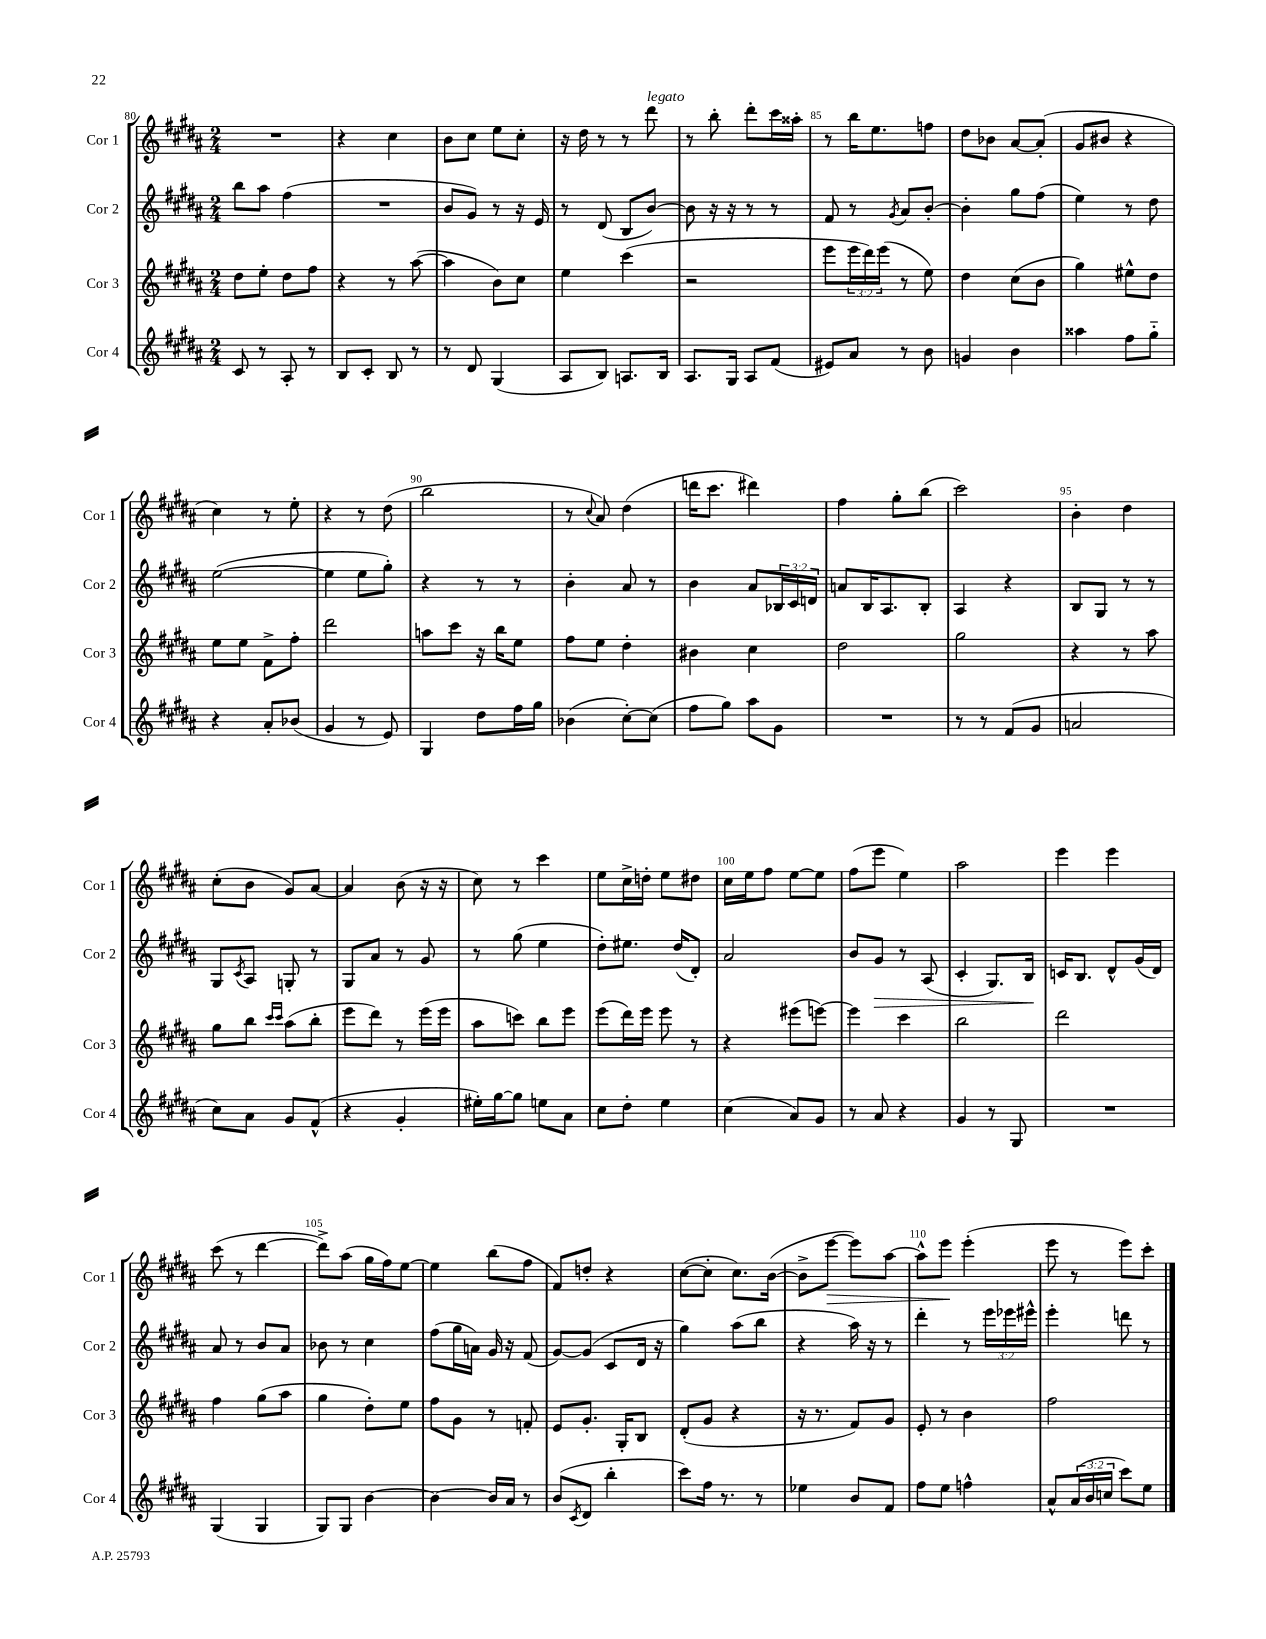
<<
\new StaffGroup <<
\new Staff = "s0" \with { instrumentName = "Cor 1" shortInstrumentName = "Cor 1" } {
    \clef treble \key b \major \numericTimeSignature \time 2/4
    R2 |
    r4 cis''4 |
    b'8 cis''8 e''8 cis''8-. |
    r16 dis''16 r8 r8 dis'''8^\markup { \italic "legato" } |
    r8 b''8-. dis'''8-. cis'''16 aisis''16-. |
    r8 b''16 e''8. f''8 |
    dis''8 bes'8 ais'8~ ais'8-.( |
    gis'8 bis'8 r4 |
    cis''4) r8 e''8-. |
    r4 r8 dis''8( |
    b''2 |
    r8 \appoggiatura { cis''8 } ais'8) dis''4( |
    d'''16 cis'''8. dis'''4) |
    fis''4 gis''8-. b''8( |
    cis'''2) |
    b'4-. dis''4 |
    cis''8-.( b'8 gis'8) ais'8~ |
    ais'4 b'8( r16 r16 |
    cis''8) r8 cis'''4 |
    e''8 cis''16-> d''16-. e''8 dis''8 |
    cis''16 e''16 fis''8 e''8~ e''8 |
    fis''8( e'''8 e''4) |
    ais''2 |
    e'''4 e'''4 |
    cis'''8( r8 dis'''4~ |
    dis'''8->) ais''8( gis''16 fis''16) e''8~ |
    e''4 b''8( fis''8 |
    fis'8) d''8-. r4 |
    cis''8~( cis''8-. cis''8.) b'16~( |
    b'8-> e'''8~\> e'''8) ais''8~ |
    ais''8-^ e'''8\! e'''4-.( |
    e'''8 r8 e'''8) cis'''8-. \bar "|." |
}
\new Staff = "s1" \with { instrumentName = "Cor 2" shortInstrumentName = "Cor 2" } {
    \clef treble \key b \major \numericTimeSignature \time 2/4 \override Staff.TupletNumber.text = #tuplet-number::calc-fraction-text
    b''8 ais''8 fis''4( |
    R2 |
    b'8 gis'8) r8 r16 e'16 |
    r8 dis'8( b8 b'8~) |
    b'8 r16 r16 r8 r8 |
    fis'8 r8 \acciaccatura { gis'8 } ais'8 b'8~-. |
    b'4-. gis''8 fis''8( |
    e''4) r8 dis''8 |
    e''2~( |
    e''4 e''8 gis''8-.) |
    r4 r8 r8 |
    b'4-. ais'8 r8 |
    b'4 ais'8 \tuplet 3/2 { bes16 cis'16 d'16 } |
    a'8 b16 ais8. b8-. |
    ais4 r4 |
    b8 gis8 r8 r8 |
    gis8 \acciaccatura { cis'8 } ais8 g8-. r8 |
    gis8 ais'8 r8 gis'8 |
    r8 gis''8( e''4 |
    dis''8-.) eis''8. dis''16( dis'8-.) |
    ais'2 |
    b'8 gis'8\> r8 ais8( |
    cis'4-. gis8.) b16\! |
    c'16 b8. dis'8-^ gis'16( dis'16) |
    ais'8 r8 b'8 ais'8 |
    bes'8 r8 cis''4 |
    fis''8( gis''16 a'16) gis'16 r16 fis'8( |
    gis'8~) gis'8( cis'8 dis'16 r16 |
    gis''4) ais''8( b''8 |
    r4 ais''16) r16 r8 |
    dis'''4-. r8 \tuplet 3/2 { e'''16 ees'''16 eis'''16-^ } |
    e'''4-. d'''8 r8 \bar "|." |
}
\new Staff = "s2" \with { instrumentName = "Cor 3" shortInstrumentName = "Cor 3" } {
    \clef treble \key b \major \numericTimeSignature \time 2/4 \override Staff.TupletNumber.text = #tuplet-number::calc-fraction-text
    dis''8 e''8-. dis''8 fis''8 |
    r4 r8 ais''8~( |
    ais''4 b'8) cis''8 |
    e''4 cis'''4( |
    r2 |
    e'''8 \tuplet 3/2 { e'''16 dis'''16) e'''16( } r8 e''8) |
    dis''4 cis''8( b'8 |
    gis''4) eis''8-^ dis''8 |
    e''8 e''8 fis'8-> fis''8-. |
    dis'''2 |
    a''8 cis'''8 r16 b''16 e''8 |
    fis''8 e''8 dis''4-. |
    bis'4 cis''4 |
    dis''2 |
    gis''2 |
    r4 r8 ais''8 |
    gis''8 b''8 \grace { cis'''16 cis'''16 } ais''8( b''8-. |
    e'''8 dis'''8) r8 e'''16( e'''16 |
    ais''8 c'''8) b''8 e'''8 |
    e'''8( dis'''16) e'''16 e'''8 r8 |
    r4 eis'''8( e'''8~) |
    e'''4 cis'''4 |
    b''2 |
    dis'''2 |
    fis''4 gis''8( ais''8 |
    gis''4 dis''8-.) e''8 |
    fis''8 gis'8 r8 f'8-. |
    e'8 gis'8.-. gis16-. b8 |
    dis'8-.( gis'8 r4 |
    r16 r8. fis'8) gis'8 |
    e'8-. r8 b'4 |
    fis''2 \bar "|." |
}
\new Staff = "s3" \with { instrumentName = "Cor 4" shortInstrumentName = "Cor 4" } {
    \clef treble \key b \major \numericTimeSignature \time 2/4 \override Staff.TupletNumber.text = #tuplet-number::calc-fraction-text
    cis'8 r8 ais8-. r8 |
    b8 cis'8-. b8 r8 |
    r8 dis'8 gis4( |
    ais8 b8) a8. b16 |
    ais8. gis16 ais8 fis'8( |
    eis'8) ais'8 r8 b'8 |
    g'4 b'4 |
    aisis''4 fis''8 gis''8-_ |
    r4 ais'8-. bes'8( |
    gis'4 r8 e'8) |
    gis4 dis''8 fis''16 gis''16 |
    bes'4( cis''8~-.) cis''8( |
    fis''8 gis''8) ais''8 gis'8 |
    R2 |
    r8 r8 fis'8( gis'8 |
    a'2 |
    cis''8) ais'8 gis'8 fis'8-^( |
    r4 gis'4-. |
    eis''16-.) gis''16~ gis''8 e''8 ais'8 |
    cis''8 dis''8-. e''4 |
    cis''4( ais'8) gis'8 |
    r8 ais'8 r4 |
    gis'4 r8 gis8 |
    R2 |
    gis4( gis4 |
    gis8) gis8 b'4~ |
    b'4~ b'16 ais'16 r8 |
    b'8( \acciaccatura { cis'8 } dis'8 b''4-. |
    cis'''8) fis''16 r8. r8 |
    ees''4 b'8 fis'8 |
    fis''8 e''8 f''4-^ |
    ais'8-^ \tuplet 3/2 { ais'16( b'16 c''16 } cis'''8) e''8 \bar "|." |
}
>>
>>
\layout { \context { \Score currentBarNumber = #80 \override BarNumber.break-visibility = ##(#f #t #t) barNumberVisibility = #(every-nth-bar-number-visible 5) } }
